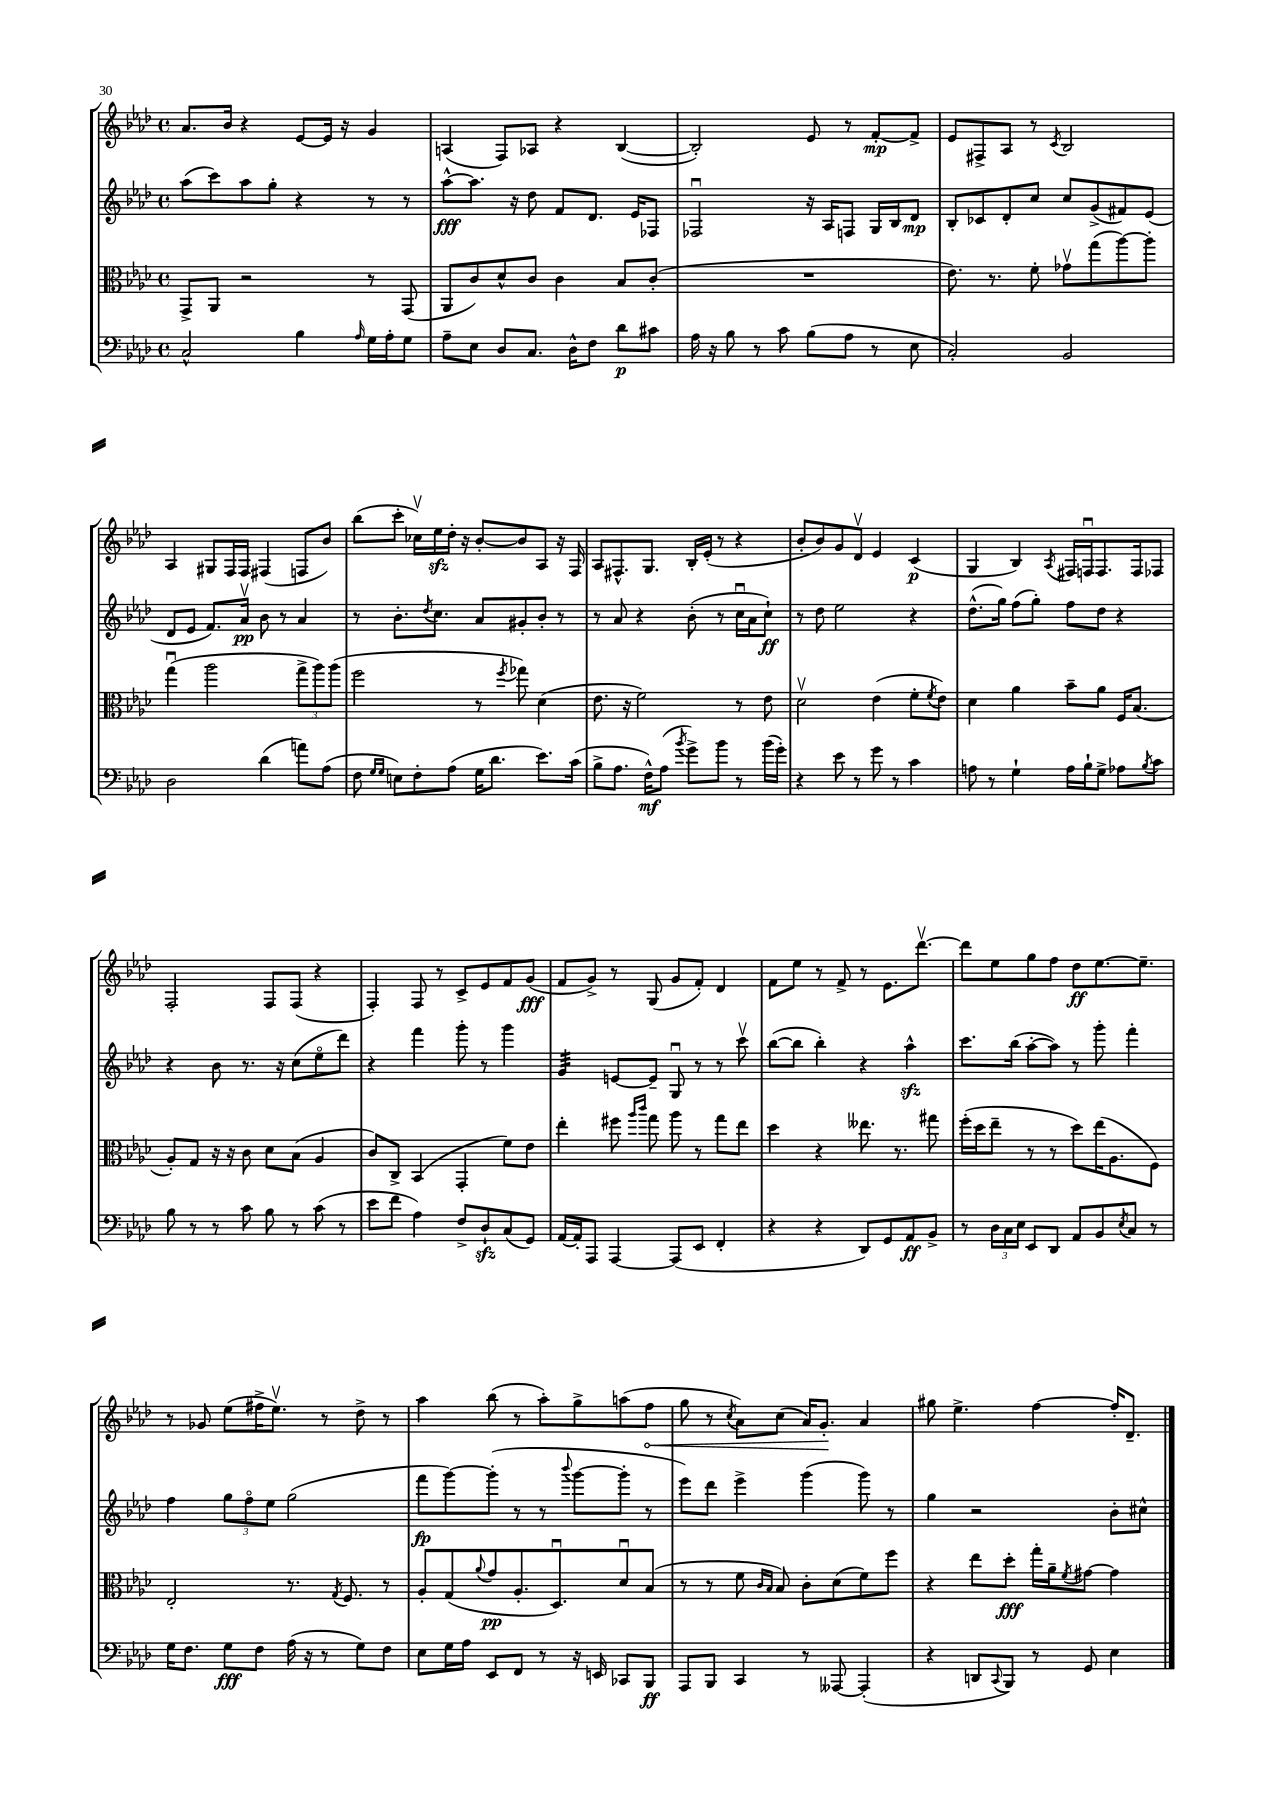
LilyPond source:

<<
\new StaffGroup <<
\new Staff = "s0" {
    \clef treble \key aes \major \defaultTimeSignature \time 4/4
    aes'8. bes'16 r4 ees'8~ ees'16 r16 g'4 |
    a4( f8) aes8 r4 bes4~( |
    bes2-.) ees'8 r8 f'8~-.\mp f'8-> |
    ees'8 fis8-> aes8 r8 \acciaccatura { c'8 } bes2 |
    aes4 gis8 f16 f16 fis4( f8 bes'8) |
    bes''8( c'''8-. ces''16\upbow) ees''16\sfz des''16-. r16 bes'8~-. bes'8 aes8 r16 f16 |
    aes8 fis8.-^ g8. bes16-. ees'16-.( r8 r4 |
    bes'8-. bes'8) g'8 des'8\upbow ees'4 c'4\p( |
    g4 bes4) \acciaccatura { aes8 } fis16 f16\downbow f8. f16 fes8 |
    f2-. f8 f8( r4 |
    f4-.) f8 r8 c'8-> ees'8 f'8 g'8\fff( |
    f'8 g'8->) r8 g8( g'8 f'8-.) des'4 |
    f'8 ees''8 r8 f'8-> r8 ees'8. des'''8.~\upbow |
    des'''8 ees''8 g''8 f''8 des''8\ff ees''8.~ ees''8.-- |
    r8 ges'8 ees''8( fis''16-> ees''8.\upbow) r8 des''8-> r8 |
    aes''4 bes''8( r8 aes''8-.) g''8-> a''8( \once \override Hairpin.circled-tip = ##t f''8\< |
    g''8 r8 \acciaccatura { c''8 } aes'8) c''8( aes'16) g'8.-.\! aes'4 |
    gis''8 ees''4.-> f''4~ f''16-. des'8.-- \bar "|." |
}
\new Staff = "s1" {
    \clef treble \key aes \major \defaultTimeSignature \time 4/4
    aes''8( c'''8) aes''8 g''8-. r4 r8 r8 |
    aes''8~-^\fff aes''8. r16 des''8 f'8 des'8. ees'16 fes8 |
    fes2\downbow r16 aes16 f8 g16 bes16 des'8\mp |
    bes8-. ces'8 des'8-. c''8 c''8 g'8->( fis'8) ees'8( |
    des'8 ees'8 f'8.) aes'16\upbow\pp bes'8 r8 aes'4 |
    r8 bes'8.-. \acciaccatura { des''8 } c''8. aes'8 gis'8-. bes'8-. r8 |
    r8 aes'8 r4 bes'8-.( r8 c''16\downbow aes'16 c''8-!\ff) |
    r8 des''8 ees''2 r4 |
    des''8.-^( g''16) f''8( g''8-.) f''8 des''8 r4 |
    r4 bes'8 r8. r16 c''8( ees''8\flageolet des'''8) |
    r4 f'''4 g'''8-. r8 g'''4 |
    g'4:32 e'8~ e'8-- g8\downbow r8 r8 c'''8\upbow |
    bes''8~( bes''8 bes''4-.) r4 aes''4-^\sfz |
    c'''8. bes''16( aes''8~-. aes''8) r8 g'''8-. f'''4-. |
    f''4 \tuplet 3/2 { g''8 f''8\flageolet ees''8 } g''2( |
    f'''8\fp g'''8~) g'''8-.( r8 r8 \appoggiatura { bes'''8 } g'''8~ g'''8-. r8 |
    ees'''8) des'''8 ees'''4-> g'''4( g'''8) r8 |
    g''4 r2 bes'8-. cis''8-^ \bar "|." |
}
\new Staff = "s2" {
    \clef alto \key aes \major \defaultTimeSignature \time 4/4
    g,8-> aes,8 r2 r8 g,8( |
    aes,8 c'8) des'8-^ c'8 c'4 bes8 c'8-.( |
    R1 |
    ees'8.) r8. f'8-. ges'8\upbow g''8( aes''8~) aes''8-. |
    g''4\downbow( aes''2 \tuplet 3/2 { g''8-> aes''8) aes''8( } |
    f''2 r8 \acciaccatura { f''8 } ges''8) des'4( |
    ees'8. r16 f'2) r8 ees'8 |
    des'2\upbow ees'4( f'8-. \acciaccatura { f'8 } ees'8) |
    des'4 aes'4 bes'8-- aes'8 f16 bes8.( |
    aes8-.) g8 r16 r16 c'8 des'8 bes8( aes4 |
    c'8) c8-> bes,4( g,4-. f'8) ees'8 |
    ees''4-. fis''8 \grace { aes''16 c'''16 } g''8 aes''8 r8 g''8 ees''8 |
    des''4 r4 eeses''8. r8. gis''8 |
    f''16-.( des''16 ees''8-- r8 r8 des''8) ees''16( aes8. f8) |
    ees2-. r8. \acciaccatura { g8 } f8. r8 |
    aes8-. g8( \appoggiatura { aes'8 } g'8\pp aes8.-. des8.\downbow) des'8\downbow bes8( |
    r8 r8 f'8 \grace { c'16 bes16 } bes8) c'8-. des'8( f'8) f''8 |
    r4 ees''8 des''8-.\fff g''16-. aes'16-- \acciaccatura { f'8 } gis'8~ gis'4 \bar "|." |
}
\new Staff = "s3" {
    \clef bass \key aes \major \defaultTimeSignature \time 4/4
    c2-^ bes4 \grace { aes16 } g16 aes16-. g8 |
    aes8-- ees8 des8 c8. des16-^ f8 des'8\p cis'8 |
    aes16 r16 bes8 r8 c'8 bes8( aes8 r8 ees8 |
    c2-.) bes,2 |
    des2 des'4( a'8) aes8( |
    f8 \grace { g16 g16 } e8) f8-. aes8( g16 des'8. ees'8.) c'16( |
    bes8-> aes8. f16-^\mf) aes8( \acciaccatura { bes'8 } g'8->) bes'8 r8 bes'16( g'16-.) |
    r4 ees'8 r8 g'8 r8 c'4 |
    a8 r8 g4-! a16 bes16-! g8-> aes8 \acciaccatura { bes8 } c'8 |
    bes8 r8 r8 c'8 bes8 r8 c'8( r8 |
    ees'8 f'8 aes4) f8-> des8-!\sfz c8( g,8) |
    aes,16~ aes,16-. aes,,8 aes,,4~ aes,,8( ees,8 f,4-. |
    r4 r4 des,8) g,8 aes,8\ff bes,8-> |
    r8 \tuplet 3/2 { des16 c16 ees16 } ees,8 des,8 aes,8 bes,8 \acciaccatura { ees8 } c8 r8 |
    g16 f8. g8\fff f8 aes16( r16 r8 g8) f8 |
    ees8 g16 aes16 ees,8 f,8 r8 r16 e,16 ces,8 bes,,8\ff |
    aes,,8 bes,,8 c,4 r8 aeses,,8~ aeses,,4-.( |
    r4 d,8 \appoggiatura { c,8 } bes,,8) r8 g,8 ees4 \bar "|." |
}
>>
>>
\layout { \context { \Score \remove "Bar_number_engraver" } }
